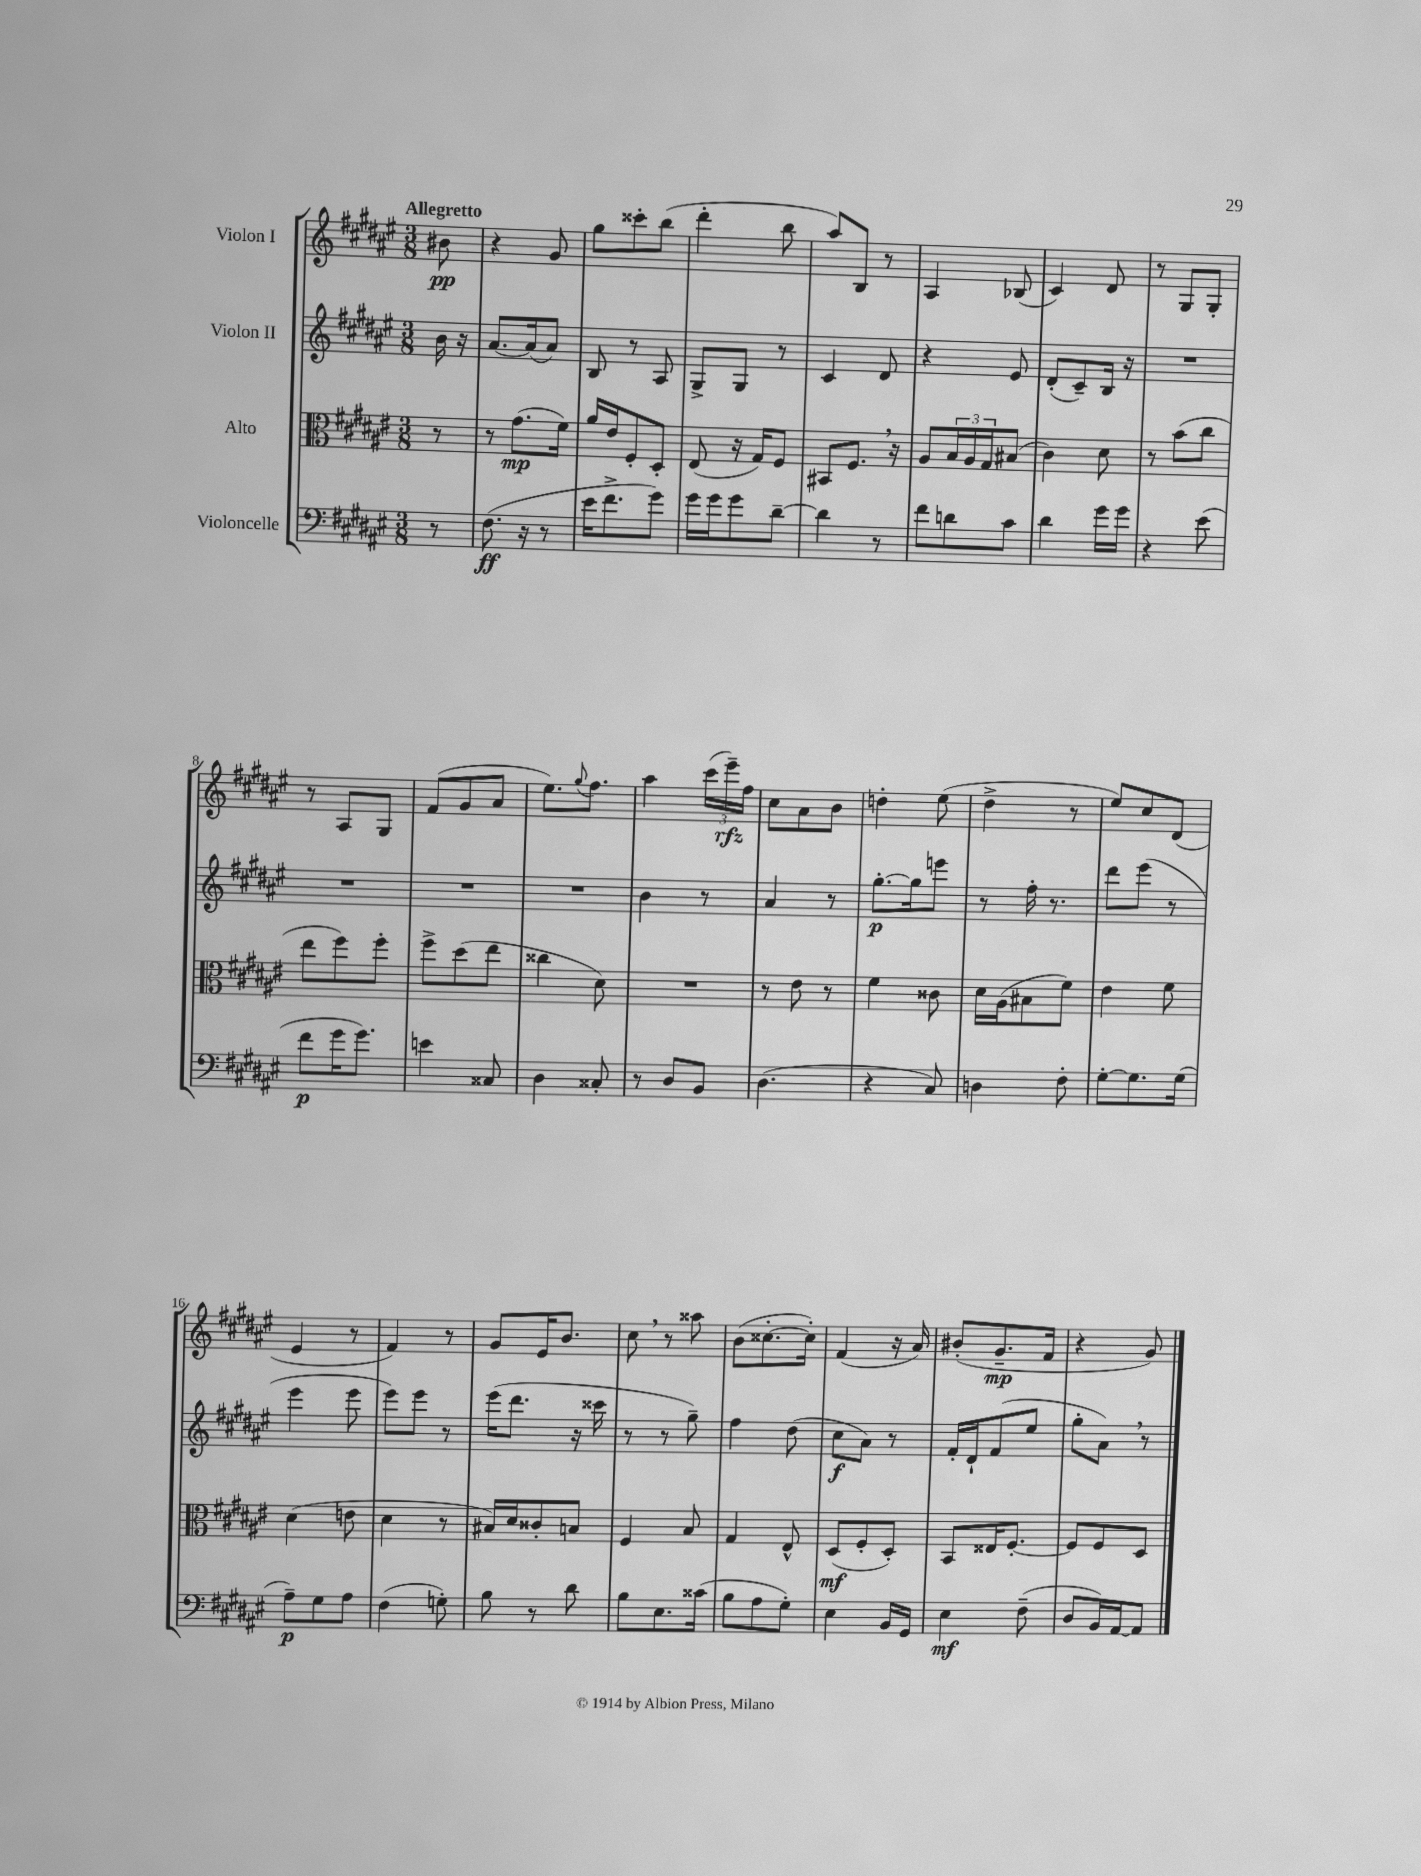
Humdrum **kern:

**kern	**dynam	**kern	**dynam	**kern	**dynam	**kern	**dynam
*part4	*part4	*part3	*part3	*part2	*part2	*part1	*part1
*staff4	*staff4	*staff3	*staff3	*staff2	*staff2	*staff1	*staff1
*I"Violoncelle	*	*I"Alto	*	*I"Violon II	*	*I"Violon I	*
*clefF4	*	*clefC3	*	*clefG2	*	*clefG2	*
*k[f#c#g#d#a#e#]	*	*k[f#c#g#d#a#e#]	*	*k[f#c#g#d#a#e#]	*	*k[f#c#g#d#a#e#]	*
*M3/8	*	*M3/8	*	*M3/8	*	*M3/8	*
=	=	=	=	=	=	=	=
!	!	!	!	!	!	!LO:TX:a:B:t=Allegretto	!
8r	.	8r	.	16b\	.	8b#X\	pp
.	.	.	.	16r	.	.	.
=1	=1	=1	=1	=1	=1	=1	=1
(8.F#\	ff	8r	.	[8.a#/L	.	4r	.
.	.	(8.g#\L	mp	.	.	.	.
16r	.	.	.	(16a#/k]	.	.	.
8r	.	.	.	8a#/J)	.	8g#/	.
.	.	16f#\Jk)	.	.	.	.	.
=2	=2	=2	=2	=2	=2	=2	=2
16e#\KL	.	16a#/LL	.	8B/	.	8gg#\L	.
8.f#^\	.	16e#/J	.	.	.	.	.
.	.	8F#'/	.	8r	.	8ccc##X'\	.
8g#\J)	.	8D#'/J	.	8A#/	.	(8bb\J	.
=3	=3	=3	=3	=3	=3	=3	=3
16g#\LL	.	(8E#/	.	8G#^/L	.	4ddd#'\	.
16g#\J	.	.	.	.	.	.	.
8g#\	.	16r	.	8G#/J	.	.	.
.	.	16G#/KL)	.	.	.	.	.
[8d#~\J	.	8F#/J	.	8r	.	8bb\	.
=4	=4	=4	=4	=4	=4	=4	=4
4d#\]	.	8BB#X/L	.	4c#/	.	8aa#/L)	.
.	.	8.F#,/J	.	.	.	8B/J	.
8r	.	.	.	8d#/	.	8r	.
.	.	16r	.	.	.	.	.
=5	=5	=5	=5	=5	=5	=5	=5
8f#\L	.	8A#/L	.	4r	.	4A#/	.
8dn\	.	24B/L	.	.	.	.	.
.	.	24A#/	.	.	.	.	.
.	.	24G#/J	.	.	.	.	.
8c#\J	.	(8B#X/J	.	8e#/	.	(8B-X/	.
=6	=6	=6	=6	=6	=6	=6	=6
4d#\	.	4c#\)	.	(8d#'/L	.	4c#/)	.
.	.	.	.	8c#~/)	.	.	.
16g#\LL	.	8d#\	.	16B/Jk	.	8d#/	.
16g#\JJ	.	.	.	16r	.	.	.
=7	=7	=7	=7	=7	=7	=7	=7
4r	.	8r	.	4.r	.	8r	.
.	.	(8b\L	.	.	.	8G#/L	.
(8e#\	.	8cc#\J	.	.	.	8G#'/J	.
!!LO:LB:g=z
=8	=8	=8	=8	=8	=8	=8	=8
8f#\L	p	8ee#\L	.	4.r	.	8r	.
16g#\K	.	8ff#\)	.	.	.	8A#/L	.
8.g#\J)	.	.	.	.	.	.	.
.	.	8ff#'\J	.	.	.	8G#/J	.
=9	=9	=9	=9	=9	=9	=9	=9
4en\	.	8ff#^\L	.	4.r	.	(8f#/L	.
.	.	(8dd#\	.	.	.	8g#/	.
8C##X/	.	8ee#\J	.	.	.	8a#/J	.
=10	=10	=10	=10	=10	=10	=10	=10
4D#\	.	4cc##X\	.	4.r	.	8.ee#\L)	.
.	.	.	.	.	.	8qqgg#/	.
.	.	.	.	.	.	8.ff#\J	.
8C##X'/	.	8d#\)	.	.	.	.	.
=11	=11	=11	=11	=11	=11	=11	=11
8r	.	4.r	.	4b\	.	4aa#\	.
8D#/L	.	.	.	.	.	.	.
8BB/J	.	.	.	8r	.	(24ccc#\LL	.
.	.	.	.	.	.	24eee#~\)	rfz
.	.	.	.	.	.	24ff#\JJ	.
=12	=12	=12	=12	=12	=12	=12	=12
(4.D#\	.	8r	.	4a#/	.	8cc#\L	.
.	.	8e#\	.	.	.	8a#\	.
.	.	8r	.	8r	.	8b\J	.
=13	=13	=13	=13	=13	=13	=13	=13
4r	.	4f#\	.	[8.gg#'\L	p	4ddn'\	.
.	.	.	.	16gg#\k]	.	.	.
8C#/)	.	8c##X\	.	8eeen\J	.	(8ee#\	.
=14	=14	=14	=14	=14	=14	=14	=14
4Dn\	.	16d#\LL	.	8r	.	4dd#^\	.
.	.	(16A#\J	.	.	.	.	.
.	.	8B#X\	.	16ff#'\	.	.	.
.	.	.	.	8.r	.	.	.
8F#'\	.	8f#\J)	.	.	.	8r	.
=15	=15	=15	=15	=15	=15	=15	=15
[8G#'\L	.	4e#\	.	8ddd#\L	.	8ee#/L)	.
8.G#\]	.	.	.	(8eee#\J	.	8cc#/	.
.	.	8f#\	.	8r	.	(8d#/J	.
(16G#\Jk	.	.	.	.	.	.	.
!!LO:LB:g=z
=16	=16	=16	=16	=16	=16	=16	=16
8A#~\L)	p	(4d#\	.	4eee#\	.	4e#/	.
8G#\	.	.	.	.	.	.	.
8A#\J	.	8en\	.	8eee#\	.	8r	.
=17	=17	=17	=17	=17	=17	=17	=17
(4F#\	.	4d#\	.	8eee#\L)	.	4f#/)	.
.	.	.	.	8eee#\J	.	.	.
8Gn'\)	.	8r	.	8r	.	8r	.
=18	=18	=18	=18	=18	=18	=18	=18
8B\	.	16B#X/LL)	.	(16eee#\KL	.	8g#/L	.
.	.	16d#/J	.	8.ddd#\J	.	.	.
8r	.	8c##X'/	.	.	.	16e#/K	.
.	.	.	.	.	.	8.b/J	.
8d#\	.	8Bn/J	.	16r	.	.	.
.	.	.	.	16ccc##X\	.	.	.
=19	=19	=19	=19	=19	=19	=19	=19
8B\L	.	4F#/	.	8r	.	8cc#,\	.
8.E#\	.	.	.	8r	.	8r	.
.	.	8B/	.	8gg#~\)	.	8aa##X\	.
(16c##X\Jk	.	.	.	.	.	.	.
=20	=20	=20	=20	=20	=20	=20	=20
8B\L	.	4G#/	.	4ff#\	.	(8b\L	.
8A#\	.	.	.	.	.	[8.cc##X'\	.
8G#'\J)	.	8E#^^/	.	(8dd#\	.	.	.
.	.	.	.	.	.	16cc##'\Jk])	.
=21	=21	=21	=21	=21	=21	=21	=21
4E#\	.	(8D#/L	mf	8cc#\L	f	(4f#/	.
.	.	8F#'/	.	8a#\J)	.	.	.
16BB/LL	.	8D#'/J)	.	8r	.	16r	.
16GG#/JJ	.	.	.	.	.	16a#/)	.
=22	=22	=22	=22	=22	=22	=22	=22
4E#\	mf	8BB/L	.	16f#'/LL	.	(8b#X'/L	.
.	.	.	.	16d#`/J	.	.	.
.	.	16E##X/K	.	(8f#/	.	8.g#~/	mp
.	.	[8.F#'/J	.	.	.	.	.
(8F#~\	.	.	.	8ee#/J	.	.	.
.	.	.	.	.	.	16f#/Jk	.
=23	=23	=23	=23	=23	=23	=23	=23
8D#/L	.	8F#/L]	.	8gg#'\L	.	4r	.
16BB/L)	.	8F#/	.	8a#,\J)	.	.	.
[16AA#/J	.	.	.	.	.	.	.
8AA#/J]	.	8D#/J	.	8r	.	8g#/)	.
==	==	==	==	==	==	==	==
*-	*-	*-	*-	*-	*-	*-	*-
